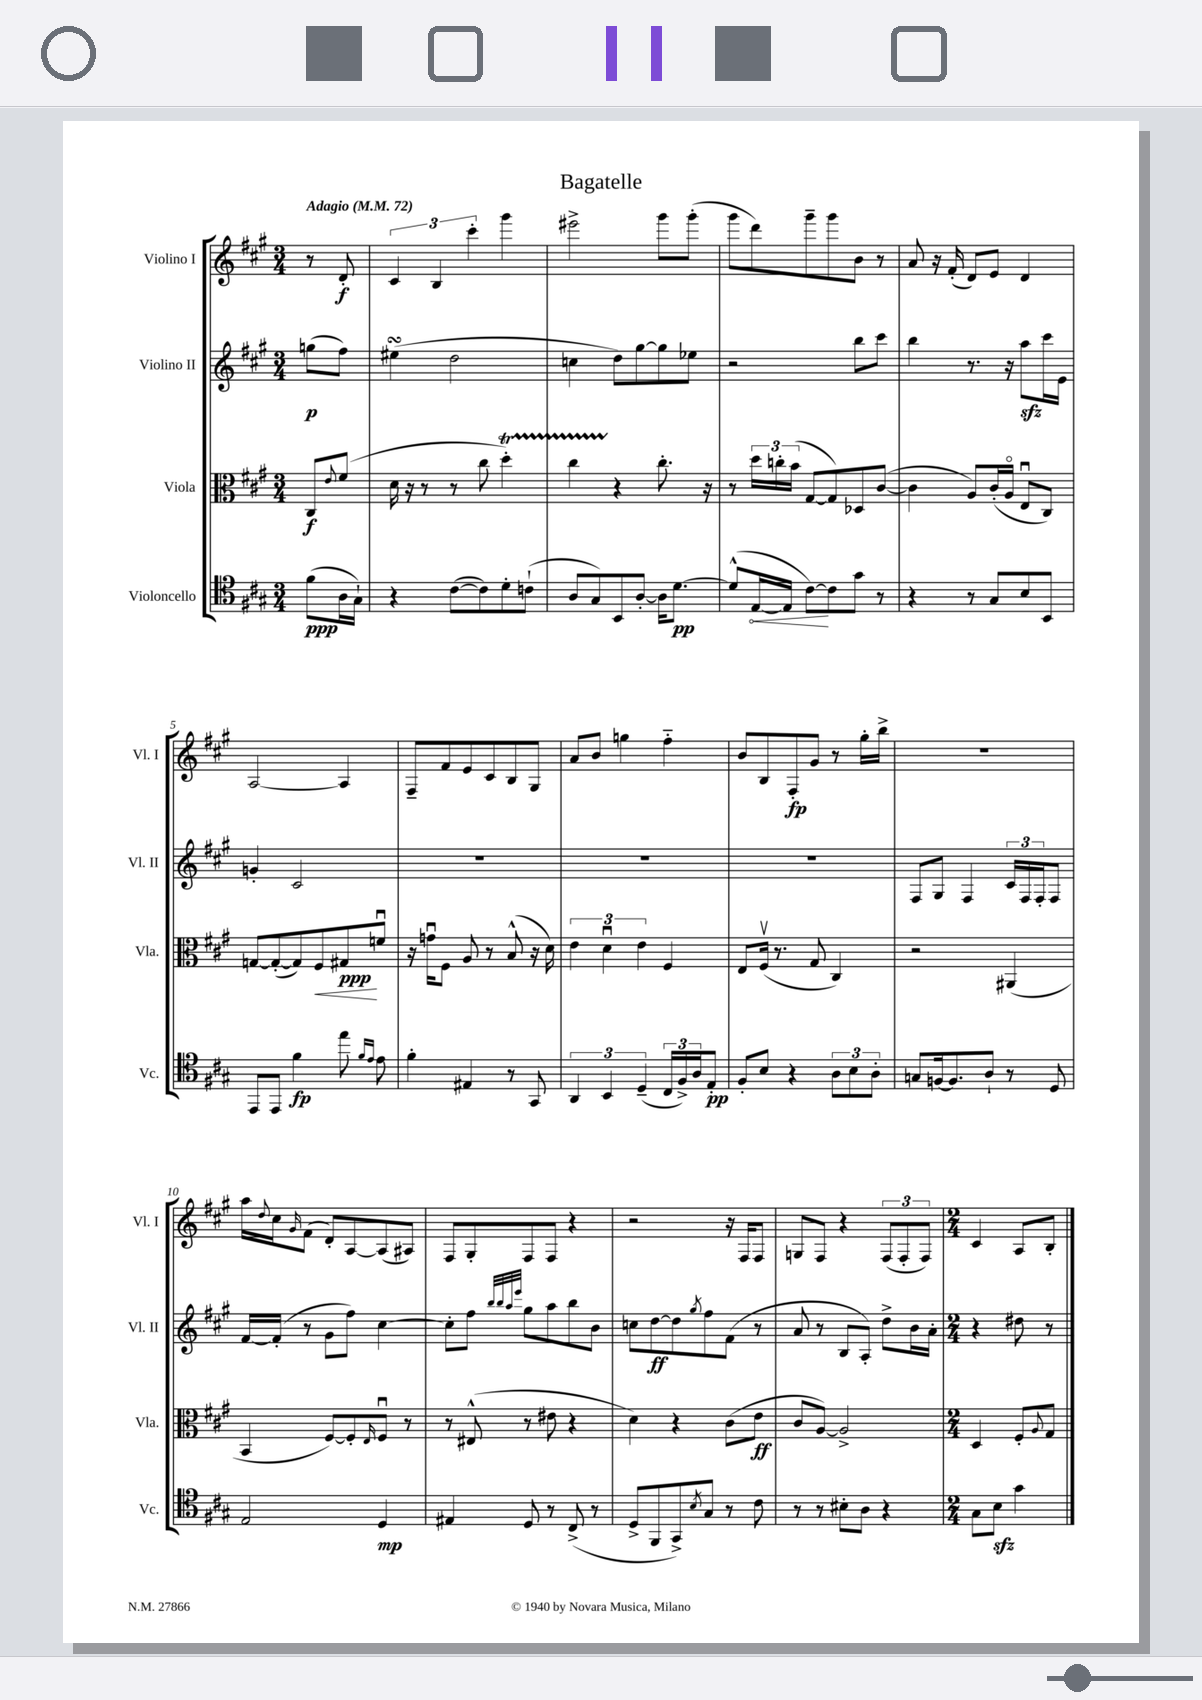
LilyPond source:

\header { title = "Bagatelle" }
<<
\new StaffGroup <<
\new Staff = "s0" \with { instrumentName = "Violino I" shortInstrumentName = "Vl. I" } {
    \clef treble \key a \major \numericTimeSignature \time 3/4 \partial 4 \tempo "Adagio" 4 = 72
    r8 d'8-.\f |
    \tuplet 3/2 { cis'4 b4 cis'''4-. } gis'''4 |
    eis'''2-> gis'''8 gis'''8-.( |
    gis'''8 d'''8) gis'''8-- gis'''8 b'8 r8 |
    a'8 r16 fis'16-.( d'8) e'8 d'4 |
    a2~ a4 |
    fis8-- fis'8 e'8 cis'8 b8 gis8 |
    a'8 b'8 g''4 fis''4-_ |
    b'8 b8 fis8-.\fp gis'8 r8 gis''16-. b''16-> |
    R2. |
    a''16 \appoggiatura { d''8 } cis''16 \grace { gis'16 } fis'8( d'8-.) a8~ a8( ais8) |
    fis8 gis8-. fis8 fis8 r4 |
    r2 r16 fis16 fis8 |
    g8 fis8 r4 \tuplet 3/2 { fis8( fis8-. fis8) } |
    \numericTimeSignature \time 2/4 cis'4 a8 b8-. \bar "|." |
}
\new Staff = "s1" \with { instrumentName = "Violino II" shortInstrumentName = "Vl. II" } {
    \clef treble \key a \major \numericTimeSignature \time 3/4 \partial 4
    g''8\p( fis''8) |
    eis''4\turn( d''2 |
    c''4 d''8) gis''8~ gis''8 ees''8 |
    r2 b''8 cis'''8 |
    b''4 r8. r16 a''8\sfz cis'''16 e'16 |
    g'4-. cis'2 |
    R2. |
    R2. |
    R2. |
    fis8 gis8 fis4 \tuplet 3/2 { cis'16 fis16 fis16-. } fis8 |
    fis'16~ fis'16-.( r8 gis'8 fis''8) cis''4~ |
    cis''8-. fis''8 \grace { b''32 b''32 a''32 e'''32 } gis''8 a''8 b''8 b'8 |
    c''8 d''8~\ff d''8 \acciaccatura { gis''8 } fis''8 fis'8( r8 |
    a'8 r8 b8 a8-.) d''8-> b'16 a'16-. |
    \numericTimeSignature \time 2/4 r4 dis''8 r8 \bar "|." |
}
\new Staff = "s2" \with { instrumentName = "Viola" shortInstrumentName = "Vla." } {
    \clef alto \key a \major \numericTimeSignature \time 3/4 \partial 4
    cis8\f \appoggiatura { e'8 } fis'8( |
    d'16 r16 r8 r8 cis''8 d''4-.\startTrillSpan) |
    cis''4 r4\stopTrillSpan cis''8.-. r16 |
    r8 \tuplet 3/2 { d''16 c''16-. b'16( } gis8~ gis8) des8 cis'8~( |
    cis'4 a8) cis'16-.( a16\flageolet e8\downbow cis8) |
    g8~ g8~-.( g8) fis8\< gis8\ppp\! f'8\downbow |
    r16 g'16\downbow fis8 a8 r8 b8-^( r16 d'16) |
    \tuplet 3/2 { e'4 d'4\downbow e'4 } fis4 |
    e8 fis16\upbow( r8. gis8 cis4) |
    r2 ais,4( |
    b,4 fis8~) fis8-. \grace { e16 } fis8\downbow r8 |
    r8 eis8-^( r8 eis'8 r4 |
    d'4) r4 cis'8( e'8\ff |
    cis'8 a8~) a2-> |
    \numericTimeSignature \time 2/4 d4 fis8-. \appoggiatura { a8 } gis8 \bar "|." |
}
\new Staff = "s3" \with { instrumentName = "Violoncello" shortInstrumentName = "Vc." } {
    \clef tenor \key a \major \numericTimeSignature \time 3/4 \partial 4
    fis'8\ppp( a16 gis16-!) |
    r4 cis'8~( cis'8) d'8-. c'8-!( |
    a8 gis8) b,8 a8~-. a16 d'8.~\pp |
    d'8-^( \once \override Hairpin.circled-tip = ##t e16~\< e16 cis'8~\!) cis'8 gis'8 r8 |
    r4 r8 gis8 b8 b,8 |
    e,8 e,8 fis'4\fp e''8 \grace { fis'16 e'16 } e'8 |
    fis'4-. eis4 r8 gis,8 |
    \tuplet 3/2 { a,4 b,4 d4--( } \tuplet 3/2 { cis16 fis16->) a16 } e8-.\pp |
    fis8-. b8 r4 \tuplet 3/2 { a8 b8 a8-. } |
    g8 f16~ f8. a8-! r8 d8 |
    e2 d4\mp |
    eis4 d8 r8 cis8->( r8 |
    d8-> fis,8 gis,8->) \acciaccatura { b8 } gis8 r8 cis'8 |
    r8 r8 bis8-. a8 r4 |
    \numericTimeSignature \time 2/4 gis8 b8\sfz gis'4 \bar "|." |
}
>>
>>
